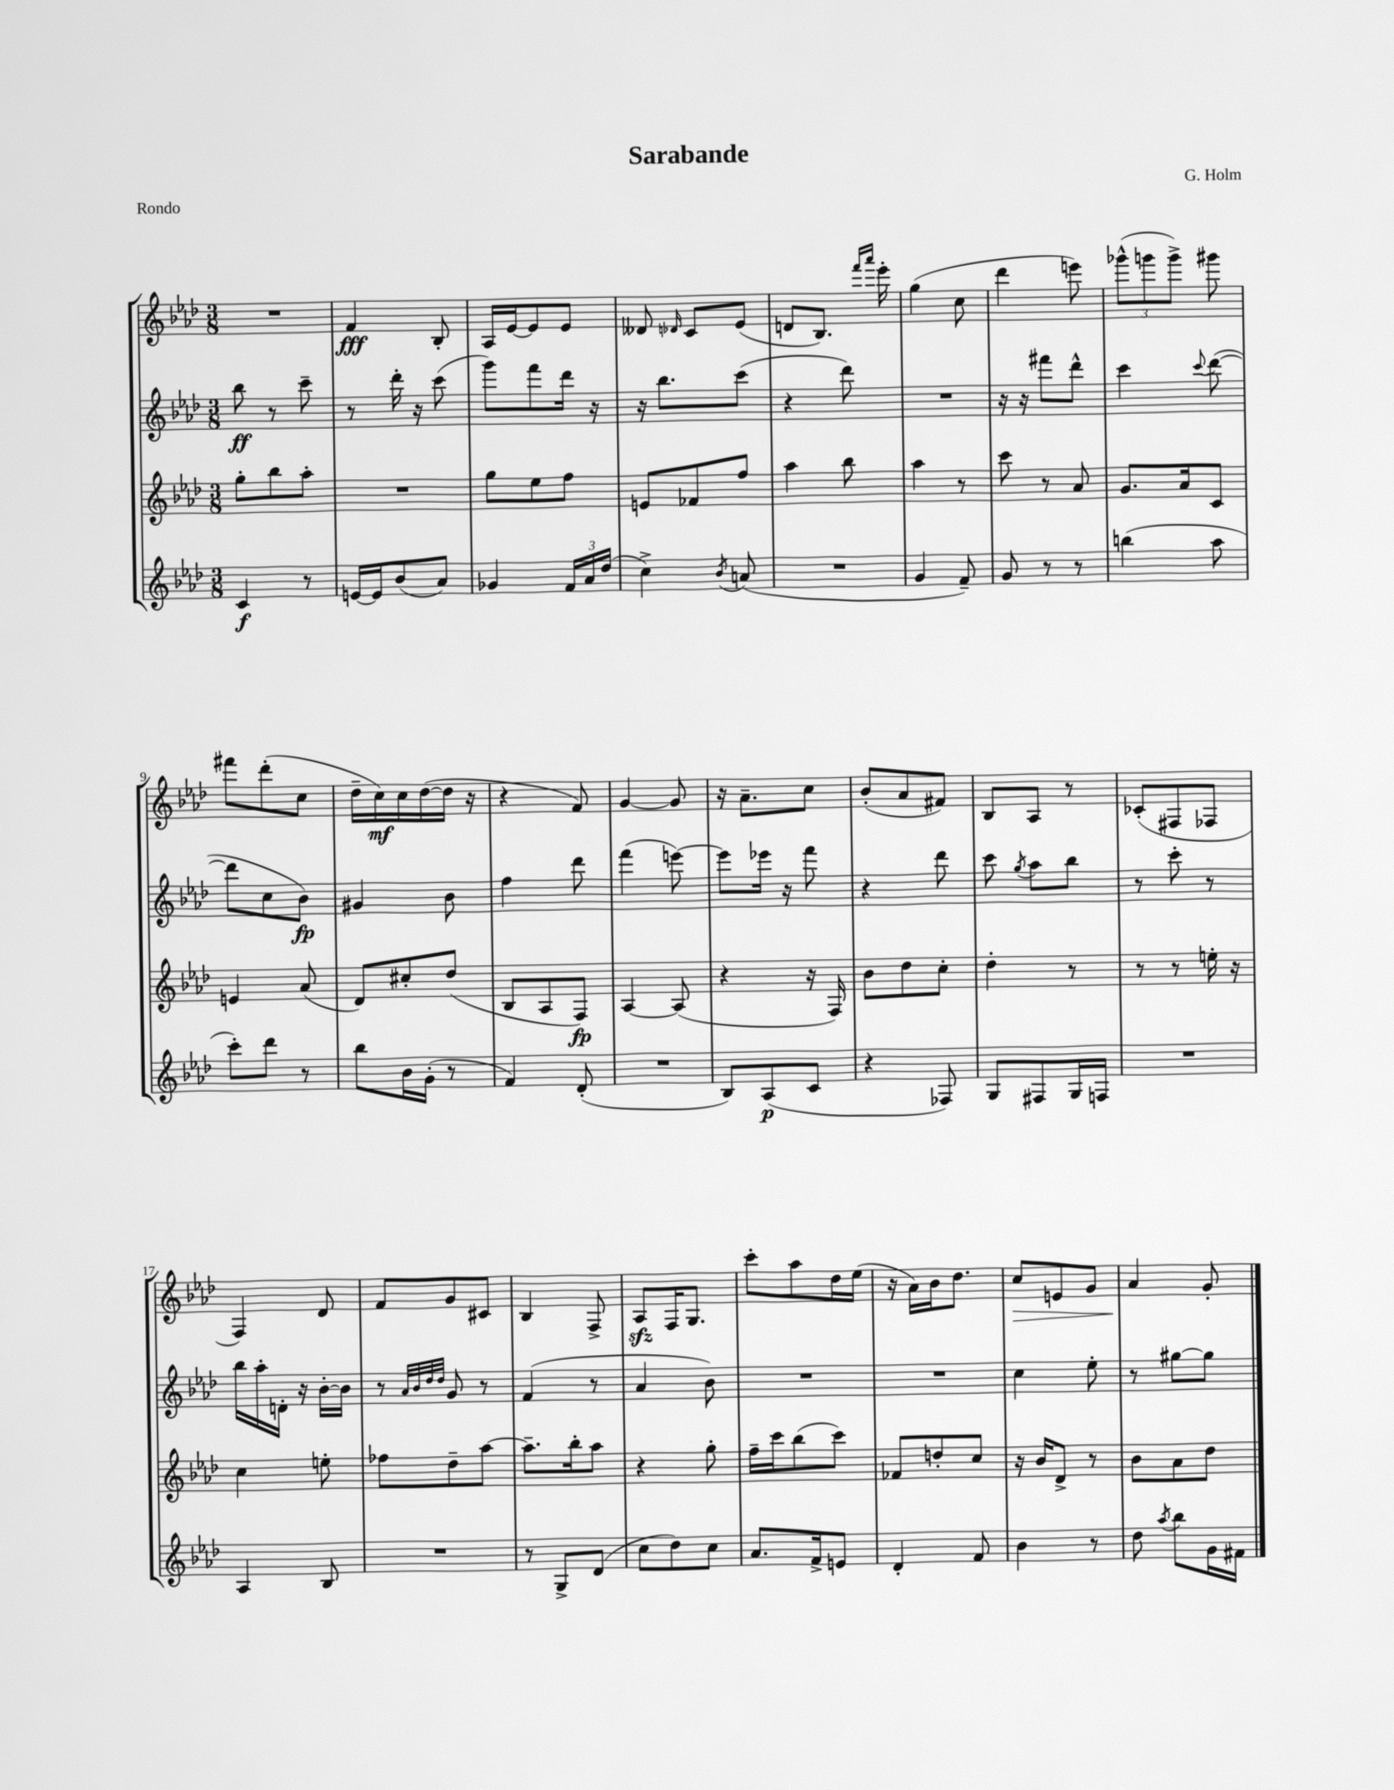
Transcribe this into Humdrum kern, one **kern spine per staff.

**kern	**kern	**kern	**kern
*staff4	*staff3	*staff2	*staff1
*clefG2	*clefG2	*clefG2	*clefG2
*k[b-e-a-d-]	*k[b-e-a-d-]	*k[b-e-a-d-]	*k[b-e-a-d-]
*M3/8	*M3/8	*M3/8	*M3/8
4c/	8gg'\L	8bb-\	4.r
.	8bb-\	8r	.
8r	8aa-'\J	8ccc~\	.
=	=	=	=
[16e/LL	4.r	8r	4f/
16e/]J	.	.	.
(8b-/	.	16ddd-'\	.
.	.	16r	.
8a-/J)	.	(8ccc\	8B-'/
=	=	=	=
4g-/	8gg\L	8ggg\L)	16A-/LL
.	.	.	[16e-/J
.	8ee-\	8fff\	8e-/]
24f/LL	8ff\J	16ddd-\Jk	8e-/J
24a-/	.	.	.
.	.	16r	.
(24dd-/JJ	.	.	.
=	=	=	=
4cc^\)	8e/L	16r	8d--/
.	.	8.bb-\L	.
.	.	.	16qqd-/
.	8f-/	.	8c/L
8qb-/	.	.	.
(8a/	8ff/J	(8ccc\J	(8e-/J
=	=	=	=
4.r	4aa-\	4r	8d/L
.	.	.	8.B-/J)
.	8bb-\	8ddd-\)	.
.	.	.	16qqfff/LL
.	.	.	16qqaaa-/JJ
.	.	.	16eee-'\
=	=	=	=
4g/	4aa-\	4.r	(4gg\
8f~/)	8r	.	8cc\
=	=	=	=
8g/	8ccc\	16r	4ddd-\
.	.	16r	.
8r	8r	8fff#\L	.
8r	8a-/	8ddd-^^\J	8eee\)
=	=	=	=
(4bb\	8.g/L	4ccc\	(12ggg-^^\L
.	.	.	12ggg\
.	.	.	12ggg^\J)
.	16a-/k	.	.
.	.	8qqccc/	.
8aa-\	8c/J	([8ddd-\	8ggg#\
=	=	=	=
8ccc'\L)	4e/	8ddd-\]L	8fff#\L
8ddd-\J	.	8cc\	(8ddd-'\
8r	(8a-/	8b-\J)	8cc\J
=	=	=	=
8bb-\L	8d-/L)	4g#/	16dd-~\LL
.	.	.	16cc\)
16b-\L	8cc#'/	.	16cc\
(16g'\JJ	.	.	([16dd-\
8r	(8dd-/J	8b-\	16dd-\]JJ
.	.	.	16r
=	=	=	=
4f/)	8B-/L	4ff\	4r
.	8A-/	.	.
(8d-'/	8F/J)	8ddd-\	8f/)
=	=	=	=
4.r	[4A-/	(4fff\	[4g/
.	(8A-/]	[8eee\)	8g/]
=	=	=	=
8B-/L)	4r	8eee\]L	16r
.	.	.	8.a-~\L
(8A-/	.	16eee-\Jk	.
.	.	16r	.
8c/J	16r	8fff\	8cc\J
.	16F/)	.	.
=	=	=	=
4r	8b-\L	4r	(8b-'/L
.	8dd-\	.	8a-/
8F-/)	8cc'\J	8ddd-\	8f#/J)
=	=	=	=
8G/L	4dd-'\	8ccc\	8B-/L
.	.	8qgg/	.
8F#/	.	8aa-\L	8A-/J
16G/L	8r	8bb-\J	8r
16F/JJ	.	.	.
=	=	=	=
4.r	8r	8r	(8c-'/L
.	8r	8ccc'\	8F#/
.	16ee'\	8r	8F-/J
.	16r	.	.
=	=	=	=
4A-/	4cc\	16bb-\LL	4F/)
.	.	16aa-'\	.
.	.	16d'\JJ	.
.	.	16r	.
8B-/	8ee'\	[16b-'\LL	8d-/
.	.	16b-\]JJ	.
=	=	=	=
4.r	8ff-\L	8r	8f/L
.	.	32qqa-/LLL	.
.	.	32qqb-/	.
.	.	32qqdd-/	.
.	.	32qqdd-/JJJ	.
.	8dd-~\	8g/	8g/
.	[8aa-\J	8r	8c#/J
=	=	=	=
8r	8.aa-~\]L	(4f/	4B-/
8G^/L	.	.	.
.	16bb-'\k	.	.
(8d-/J	8aa-\J	8r	8F^/
=	=	=	=
8cc\L	4r	4a-/	8A-/L
8dd-\)	.	.	16F/K
.	.	.	8.G/J
8cc\J	8gg'\	8b-\)	.
=	=	=	=
8.a-/L	16ff~\LL	4.r	8ccc'\L
.	16ccc\J	.	.
.	(8bb-\	.	8aa-\
16f^/k	.	.	.
8e/J	8ccc\J)	.	16dd-\L
.	.	.	(16ee-\JJ
=	=	=	=
4d-'/	8f-/L	4.r	16r
.	.	.	16a-\LL)
.	8dd'/	.	16b-\J
.	.	.	8.dd-\J
8f/	8cc/J	.	.
=	=	=	=
4b-\	16r	4cc\	8cc/L
.	16b-/LK	.	.
.	8d-^/J	.	8e/
8r	8r	8ee-'\	8g/J
=	=	=	=
8dd-\	8b-\L	8r	4a-/
8qaa-/	.	.	.
8bb-\L	8a-\	[8gg#\L	.
16g\L	8dd-\J	8gg#\]J	8g'/
16f#\JJ	.	.	.
==	==	==	==
*-	*-	*-	*-
